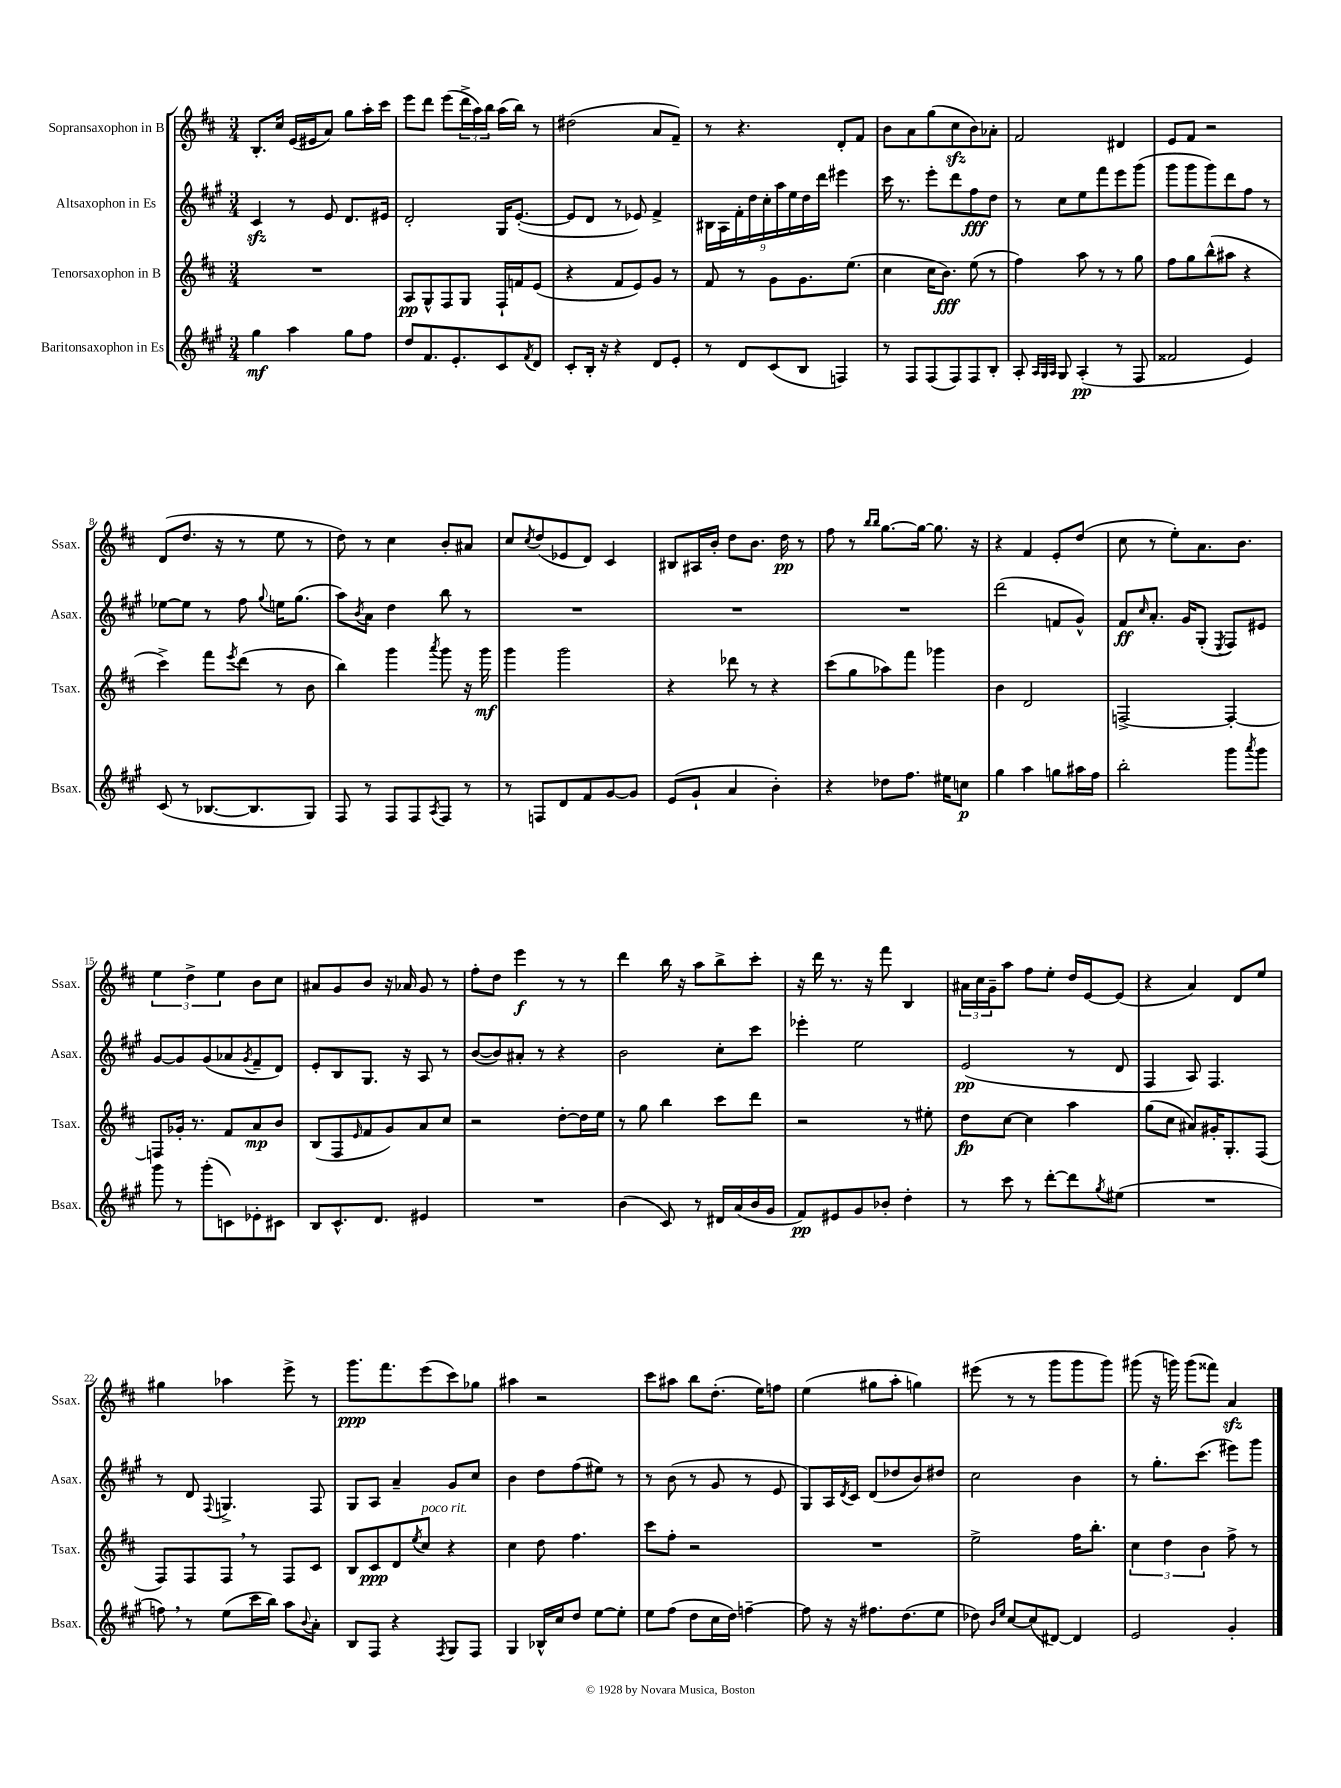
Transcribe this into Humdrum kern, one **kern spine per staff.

**kern	**dynam	**kern	**dynam	**kern	**dynam	**kern	**dynam
*part4	*part4	*part3	*part3	*part2	*part2	*part1	*part1
*staff4	*staff4	*staff3	*staff3	*staff2	*staff2	*staff1	*staff1
*I"Baritonsaxophon in Es	*	*I"Tenorsaxophon in B	*	*I"Altsaxophon in Es	*	*I"Sopransaxophon in B	*
*I'Bsax.	*	*I'Tsax.	*	*I'Asax.	*	*I'Ssax.	*
*clefG2	*	*clefG2	*	*clefG2	*	*clefG2	*
*k[f#c#g#]	*	*k[f#c#]	*	*k[f#c#g#]	*	*k[f#c#]	*
*M3/4	*	*M3/4	*	*M3/4	*	*M3/4	*
=1	=1	=1	=1	=1	=1	=1	=1
4gg#\	mf	2.r	.	4c#zz/	.	8.B'/L	.
.	.	.	.	.	.	16cc#/Jk	.
4aa\	.	.	.	8r	.	(16e/LL	.
.	.	.	.	.	.	16e#X/J	.
.	.	.	.	8e/	.	8a/J)	.
8gg#\L	.	.	.	8.d/L	.	8gg\L	.
8ff#\J	.	.	.	.	.	16aa'\L	.
.	.	.	.	16e#X/Jk	.	16ccc#\JJ	.
=2	=2	=2	=2	=2	=2	=2	=2
8dd/L	.	8A/L	pp	2d'/	.	8eee\L	.
8.f#/	.	8G^^/	.	.	.	8ddd\J	.
.	.	8F#/	.	.	.	(8eee\L	.
8.e'/	.	.	.	.	.	.	.
.	.	8G/J	.	.	.	24ddd^\L	.
.	.	.	.	.	.	24aa\)	.
.	.	.	.	.	.	24bb\JJ	.
8c#/	.	16F#`/LL	.	16G#/KL	.	(16aa\LL	.
.	.	16fn/J	.	([8.e'/J	.	16bb\JJ)	.
8qf#/	.	.	.	.	.	.	.
8d/J	.	(8e/J	.	.	.	8r	.
=3	=3	=3	=3	=3	=3	=3	=3
8c#'/L	.	4r	.	8e/L]	.	(2dd#X\	.
16B'/Jk	.	.	.	8d/J	.	.	.
16r	.	.	.	.	.	.	.
4r	.	8f#/L	.	8r	.	.	.
.	.	8e/)	.	8e-X/)	.	.	.
8d/L	.	8g/J	.	4f#^/	.	8a/L	.
8e'/J	.	8r	.	.	.	8f#~/J)	.
=4	=4	=4	=4	=4	=4	=4	=4
8r	.	8f#/	.	18B#X\LL	.	8r	.
.	.	.	.	18A\	.	.	.
.	.	.	.	18f#'\	.	.	.
8d/L	.	8r	.	.	.	4.r	.
.	.	.	.	18dd\	.	.	.
.	.	.	.	18cc#'\	.	.	.
(8c#/	.	8g\L	.	.	.	.	.
.	.	.	.	18aa\	.	.	.
.	.	.	.	18ee\	.	.	.
8B/J	.	8.g\	.	.	.	.	.
.	.	.	.	18dd\	.	.	.
.	.	.	.	18ddd\JJ	.	.	.
4Fn/)	.	.	.	4eee#X\	.	8d'/L	.
.	.	(8.ee\J	.	.	.	.	.
.	.	.	.	.	.	8f#/J	.
=5	=5	=5	=5	=5	=5	=5	=5
8r	.	4cc#\	.	16ccc#\	.	8b\L	.
.	.	.	.	8.r	.	.	.
8F#/L	.	.	.	.	.	8a\	.
(8F#/	.	16cc#\KL	.	8eee'\L	.	(8gg\	.
.	.	8.b\J)	fff	.	.	.	.
8F#/)	.	.	.	8ddd\	.	8cc#zz\	.
8F#/	.	(8ee\	.	8ff#\	fff	8b\)	.
8B'/J	.	8r	.	8dd\J	.	8a-X'\J	.
=6	=6	=6	=6	=6	=6	=6	=6
8A'/	.	4ff#\)	.	8r	.	2f#/	.
32qqA/LLL	.	.	.	.	.	.	.
32qqG#/	.	.	.	.	.	.	.
32qqA/JJJ	.	.	.	.	.	.	.
8G#/	.	.	.	8cc#\L	.	.	.
(4A'/	pp	8aa\	.	8ee\	.	.	.
.	.	8r	.	8fff#\	.	.	.
8r	.	8r	.	8eee\	.	4d#X/	.
8F#/	.	8gg\	.	(8ggg#\J	.	.	.
=7	=7	=7	=7	=7	=7	=7	=7
2f##X/	.	8ff#\L	.	8ggg#\L	.	8e/L	.
.	.	8gg\	.	8ggg#\	.	8f#/J	.
.	.	(8bb^^\	.	8ggg#\)	.	2r	.
.	.	8aa#X\J	.	8ddd\	.	.	.
4e/)	.	4r	.	8ff#\J	.	.	.
.	.	.	.	8r	.	.	.
!!LO:LB:g=z
=8	=8	=8	=8	=8	=8	=8	=8
(8c#/	.	4ccc#^\)	.	[8ee-X\L	.	(8d/L	.
8r	.	.	.	8ee-\J]	.	8.dd/J	.
[8.B-X/L	.	8fff#\L	.	8r	.	.	.
.	.	.	.	.	.	16r	.
.	.	8qeee/	.	.	.	.	.
.	.	(8ddd\J	.	8ff#\	.	8r	.
8.B-/]	.	.	.	.	.	.	.
.	.	.	.	8qqgg#/	.	.	.
.	.	8r	.	16een\KL	.	8ee\	.
.	.	.	.	(8.gg#\J	.	.	.
8G#/J)	.	8b\	.	.	.	8r	.
=9	=9	=9	=9	=9	=9	=9	=9
8F#/	.	4bb\)	.	8aa\L)	.	8dd\)	.
.	.	.	.	8qb/	.	.	.
8r	.	.	.	8a\J	.	8r	.
8F#/L	.	4ggg\	.	4dd\	.	4cc#\	.
8F#/	.	.	.	.	.	.	.
8qA/	.	8qaaa/	.	.	.	.	.
8F#/J	.	8ggg\	.	8bb\	.	8b'/L	.
8r	.	16r	.	8r	.	8a#X/J	.
.	.	16ggg\	mf	.	.	.	.
=10	=10	=10	=10	=10	=10	=10	=10
8r	.	4ggg\	.	2.r	.	8cc#/L	.
.	.	.	.	.	.	8qcc#/	.
8Fn/L	.	.	.	.	.	(8dd/	.
8d/	.	2ggg\	.	.	.	8e-X/	.
8f#/	.	.	.	.	.	8d/J)	.
[8g#/	.	.	.	.	.	4c#/	.
8g#/J]	.	.	.	.	.	.	.
=11	=11	=11	=11	=11	=11	=11	=11
(8e/L	.	4r	.	2.r	.	8B#X/L	.
8g#`/J	.	.	.	.	.	16A#X/L	.
.	.	.	.	.	.	16b'/JJ	.
4a/	.	8ddd-X\	.	.	.	8dd\L	.
.	.	8r	.	.	.	8.b\J	.
4b'\)	.	4r	.	.	.	.	.
.	.	.	.	.	.	16dd\	pp
.	.	.	.	.	.	8r	.
=12	=12	=12	=12	=12	=12	=12	=12
4r	.	(8ccc#\L	.	2.r	.	8ff#\	.
.	.	8gg\	.	.	.	8r	.
.	.	.	.	.	.	16qqbb/LL	.
.	.	.	.	.	.	16qqbb/JJ	.
8dd-X\L	.	8aa-X\)	.	.	.	[8.gg\L	.
8.ff#\J	.	8fff#\J	.	.	.	.	.
.	.	.	.	.	.	16gg\Jk_	.
.	.	4ggg-X\	.	.	.	8.gg\]	.
16ee#X\KL	.	.	.	.	.	.	.
8ccn\J	p	.	.	.	.	.	.
.	.	.	.	.	.	16r	.
=13	=13	=13	=13	=13	=13	=13	=13
4gg#\	.	4b\	.	(2ddd\	.	4r	.
4aa\	.	2d/	.	.	.	4f#/	.
8ggn\L	.	.	.	8fn/L	.	8e'/L	.
16aa#X\L	.	.	.	8g#^^/J)	.	(8dd/J	.
16ff#\JJ	.	.	.	.	.	.	.
=14	=14	=14	=14	=14	=14	=14	=14
2bb'\	.	[2Fn^/	.	8f#/L	ff	8cc#\	.
.	.	.	.	16qqcc#/	.	.	.
.	.	.	.	8.a'/J	.	8r	.
.	.	.	.	.	.	8ee'\L)	.
.	.	.	.	16g#/KL	.	.	.
.	.	.	.	(8G#'/J	.	8.a\	.
.	.	.	.	8qE/	.	.	.
8ggg#\L	.	4F'/_	.	8F#/L)	.	.	.
.	.	.	.	.	.	8.b\J	.
8qaaa/	.	.	.	.	.	.	.
8ggg#\J	.	.	.	8e#X/J	.	.	.
!!LO:LB:g=z
=15	=15	=15	=15	=15	=15	=15	=15
8ggg#\	.	8Fn/L]	.	[8g#/L	.	6ee\	.
8r	.	16g-X'/Jk	.	8g#/]	.	.	.
.	.	.	.	.	.	6dd^\	.
.	.	8.r	.	.	.	.	.
(8ggg#'\L	.	.	.	(8g#/	.	.	.
.	.	.	.	.	.	6ee\	.
8cn\)	.	8f#/L	.	8a-X/	.	.	.
.	.	.	.	8qg#/	.	.	.
8e-X'\	.	8a/	mp	8f#~/	.	8b\L	.
8c#X\J	.	8b/J	.	8d/J)	.	8cc#\J	.
=16	=16	=16	=16	=16	=16	=16	=16
8B/L	.	(8B/L	.	8e'/L	.	8a#X/L	.
8.c#^^/	.	8F#/	.	8B/	.	8g/	.
.	.	16qqe/	.	.	.	.	.
.	.	8f#/	.	8.G#/J	.	8b/J	.
8.d/J	.	.	.	.	.	.	.
.	.	8g/)	.	.	.	16r	.
.	.	.	.	16r	.	16a-X/	.
4e#X/	.	8a/	.	8A/	.	8g/	.
.	.	8cc#/J	.	8r	.	8r	.
=17	=17	=17	=17	=17	=17	=17	=17
2.r	.	2r	.	([8b/L	.	8ff#'\L	.
.	.	.	.	8b/])	.	8dd\J	.
.	.	.	.	8a#X'/J	.	4eee\	f
.	.	.	.	8r	.	.	.
.	.	[8dd'\L	.	4r	.	8r	.
.	.	16dd\L]	.	.	.	8r	.
.	.	16ee\JJ	.	.	.	.	.
=18	=18	=18	=18	=18	=18	=18	=18
(4b\	.	8r	.	2b\	.	4ddd\	.
.	.	8gg\	.	.	.	.	.
8c#/)	.	4bb\	.	.	.	16bb\	.
.	.	.	.	.	.	16r	.
8r	.	.	.	.	.	8aa\L	.
16d#X/LL	.	8ccc#\L	.	8cc#'\L	.	8bb^\	.
(16a/	.	.	.	.	.	.	.
16b/	.	8ddd\J	.	8ccc#\J	.	8ccc#'\J	.
16g#/JJ	.	.	.	.	.	.	.
=19	=19	=19	=19	=19	=19	=19	=19
8f#/L)	pp	2r	.	4eee-X'\	.	16r	.
.	.	.	.	.	.	16ddd\	.
8e#X/	.	.	.	.	.	8.r	.
8g#/	.	.	.	2ee\	.	.	.
.	.	.	.	.	.	16r	.
8b-X'/J	.	.	.	.	.	8fff#\	.
4dd'\	.	8r	.	.	.	4B/	.
.	.	8ee#X'\	.	.	.	.	.
=20	=20	=20	=20	=20	=20	=20	=20
8r	.	8dd\L	fp	(2e/	pp	24a#X\LL	.
.	.	.	.	.	.	24cc#\	.
.	.	.	.	.	.	24g~\J	.
8ccc#\	.	[8cc#\J	.	.	.	8aa\J	.
8r	.	4cc#\]	.	.	.	8ff#\L	.
[8ddd'\L	.	.	.	.	.	8ee'\J	.
8ddd\]	.	4aa\	.	8r	.	16dd/LL	.
.	.	.	.	.	.	[16e/J	.
8qgg#/	.	.	.	.	.	.	.
(8ee#X\J	.	.	.	8d/	.	(8e/J]	.
=21	=21	=21	=21	=21	=21	=21	=21
2.r	.	(8gg\L	.	4F#/	.	4r	.
.	.	8cc#\J	.	.	.	.	.
.	.	8a#X/L)	.	8A/)	.	4a/)	.
.	.	16g#X'/K	.	4.F#/	.	.	.
.	.	8.G'/	.	.	.	.	.
.	.	.	.	.	.	8d/L	.
.	.	(8F#/J	.	.	.	8ee/J	.
!!LO:LB:g=z
=22	=22	=22	=22	=22	=22	=22	=22
8ffn,\)	.	8F#/L)	.	8r	.	4gg#X\	.
8r	.	8F#/	.	8d/	.	.	.
.	.	.	.	8qqF#/	.	.	.
(8ee\L	.	8F#,/J	.	4.Gn^/	.	4aa-X\	.
16ccc#\L	.	8r	.	.	.	.	.
16bb\JJ)	.	.	.	.	.	.	.
8aa\L	.	8F#/L	.	.	.	8eee^\	.
8qqb/	.	.	.	.	.	.	.
8a'\J	.	8c#/J	.	8F#/	.	8r	.
=23	=23	=23	=23	=23	=23	=23	=23
8B/L	.	8B/L	.	8G#/L	.	8.ggg\L	ppp
8F#/J	.	8c#/	ppp	8A/J	.	.	.
.	.	.	.	.	.	8.fff#\	.
4r	.	8d/	.	4a~/	.	.	.
.	.	8qee/	.	.	.	.	.
!	!	!LO:TX:a:i:t=poco rit.	!	!	!	!	!
.	.	8cc#/J	.	.	.	(8eee\	.
8qF#/	.	.	.	.	.	.	.
8G#/L	.	4r	.	8g#/L	.	8ccc#\)	.
8F#/J	.	.	.	8cc#/J	.	8gg-X\J	.
=24	=24	=24	=24	=24	=24	=24	=24
4G#/	.	4cc#\	.	4b\	.	4aa#X\	.
16B-X^^/LL	.	8dd\	.	8dd\L	.	2r	.
16cc#/J	.	.	.	.	.	.	.
8dd/J	.	4.ff#\	.	(8ff#\	.	.	.
[8ee\L	.	.	.	8ee#X\J)	.	.	.
8ee'\J]	.	.	.	8r	.	.	.
=25	=25	=25	=25	=25	=25	=25	=25
8ee\L	.	8ccc#\L	.	8r	.	8ccc#\L	.
(8ff#\J	.	8ff#'\J	.	(8b\	.	8aa#X\J	.
8dd\L	.	2r	.	8r	.	8bb\L	.
16cc#\L	.	.	.	8g#/	.	(8.dd'\J	.
16dd\JJ)	.	.	.	.	.	.	.
[4ffn~\	.	.	.	8r	.	.	.
.	.	.	.	.	.	16ee\KL)	.
.	.	.	.	8e/	.	8ffn\J	.
=26	=26	=26	=26	=26	=26	=26	=26
8ff\]	.	2.r	.	8G#/L)	.	(4ee\	.
16r	.	.	.	16A/L	.	.	.
.	.	.	.	8qd/	.	.	.
16r	.	.	.	16c#/JJ	.	.	.
8.ff#X\L	.	.	.	(8d/L	.	8gg#X\L	.
.	.	.	.	8dd-X/	.	8aa'\J	.
(8.dd\	.	.	.	.	.	.	.
.	.	.	.	8b/)	.	4ggn\)	.
8ee\J	.	.	.	8dd#X/J	.	.	.
=27	=27	=27	=27	=27	=27	=27	=27
8dd-X\)	.	2ee^\	.	2cc#\	.	(8eee#X\	.
16qqb/LL	.	.	.	.	.	.	.
16qqee/JJ	.	.	.	.	.	.	.
[8cc#/L	.	.	.	.	.	8r	.
(8cc#/]	.	.	.	.	.	8r	.
[8d#X/J)	.	.	.	.	.	8ggg\L	.
4d#/]	.	16ff#\KL	.	4b\	.	8ggg\	.
.	.	8.bb'\J	.	.	.	.	.
.	.	.	.	.	.	8ggg\J)	.
=28	=28	=28	=28	=28	=28	=28	=28
2e/	.	6cc#\	.	8r	.	(8ggg#X\	.
.	.	.	.	8.gg#'\L	.	16r	.
.	.	6dd\	.	.	.	.	.
.	.	.	.	.	.	16gggn\)	.
.	.	.	.	.	.	(8ggg\L	.
.	.	.	.	(8.ccc#\J	.	.	.
.	.	6b\	.	.	.	.	.
.	.	.	.	.	.	8fff##X\J)	.
4g#'/	.	8ff#^\	.	8eee#X\L)	.	4azz/	.
.	.	8r	.	8ggg#\J	.	.	.
==	==	==	==	==	==	==	==
*-	*-	*-	*-	*-	*-	*-	*-
